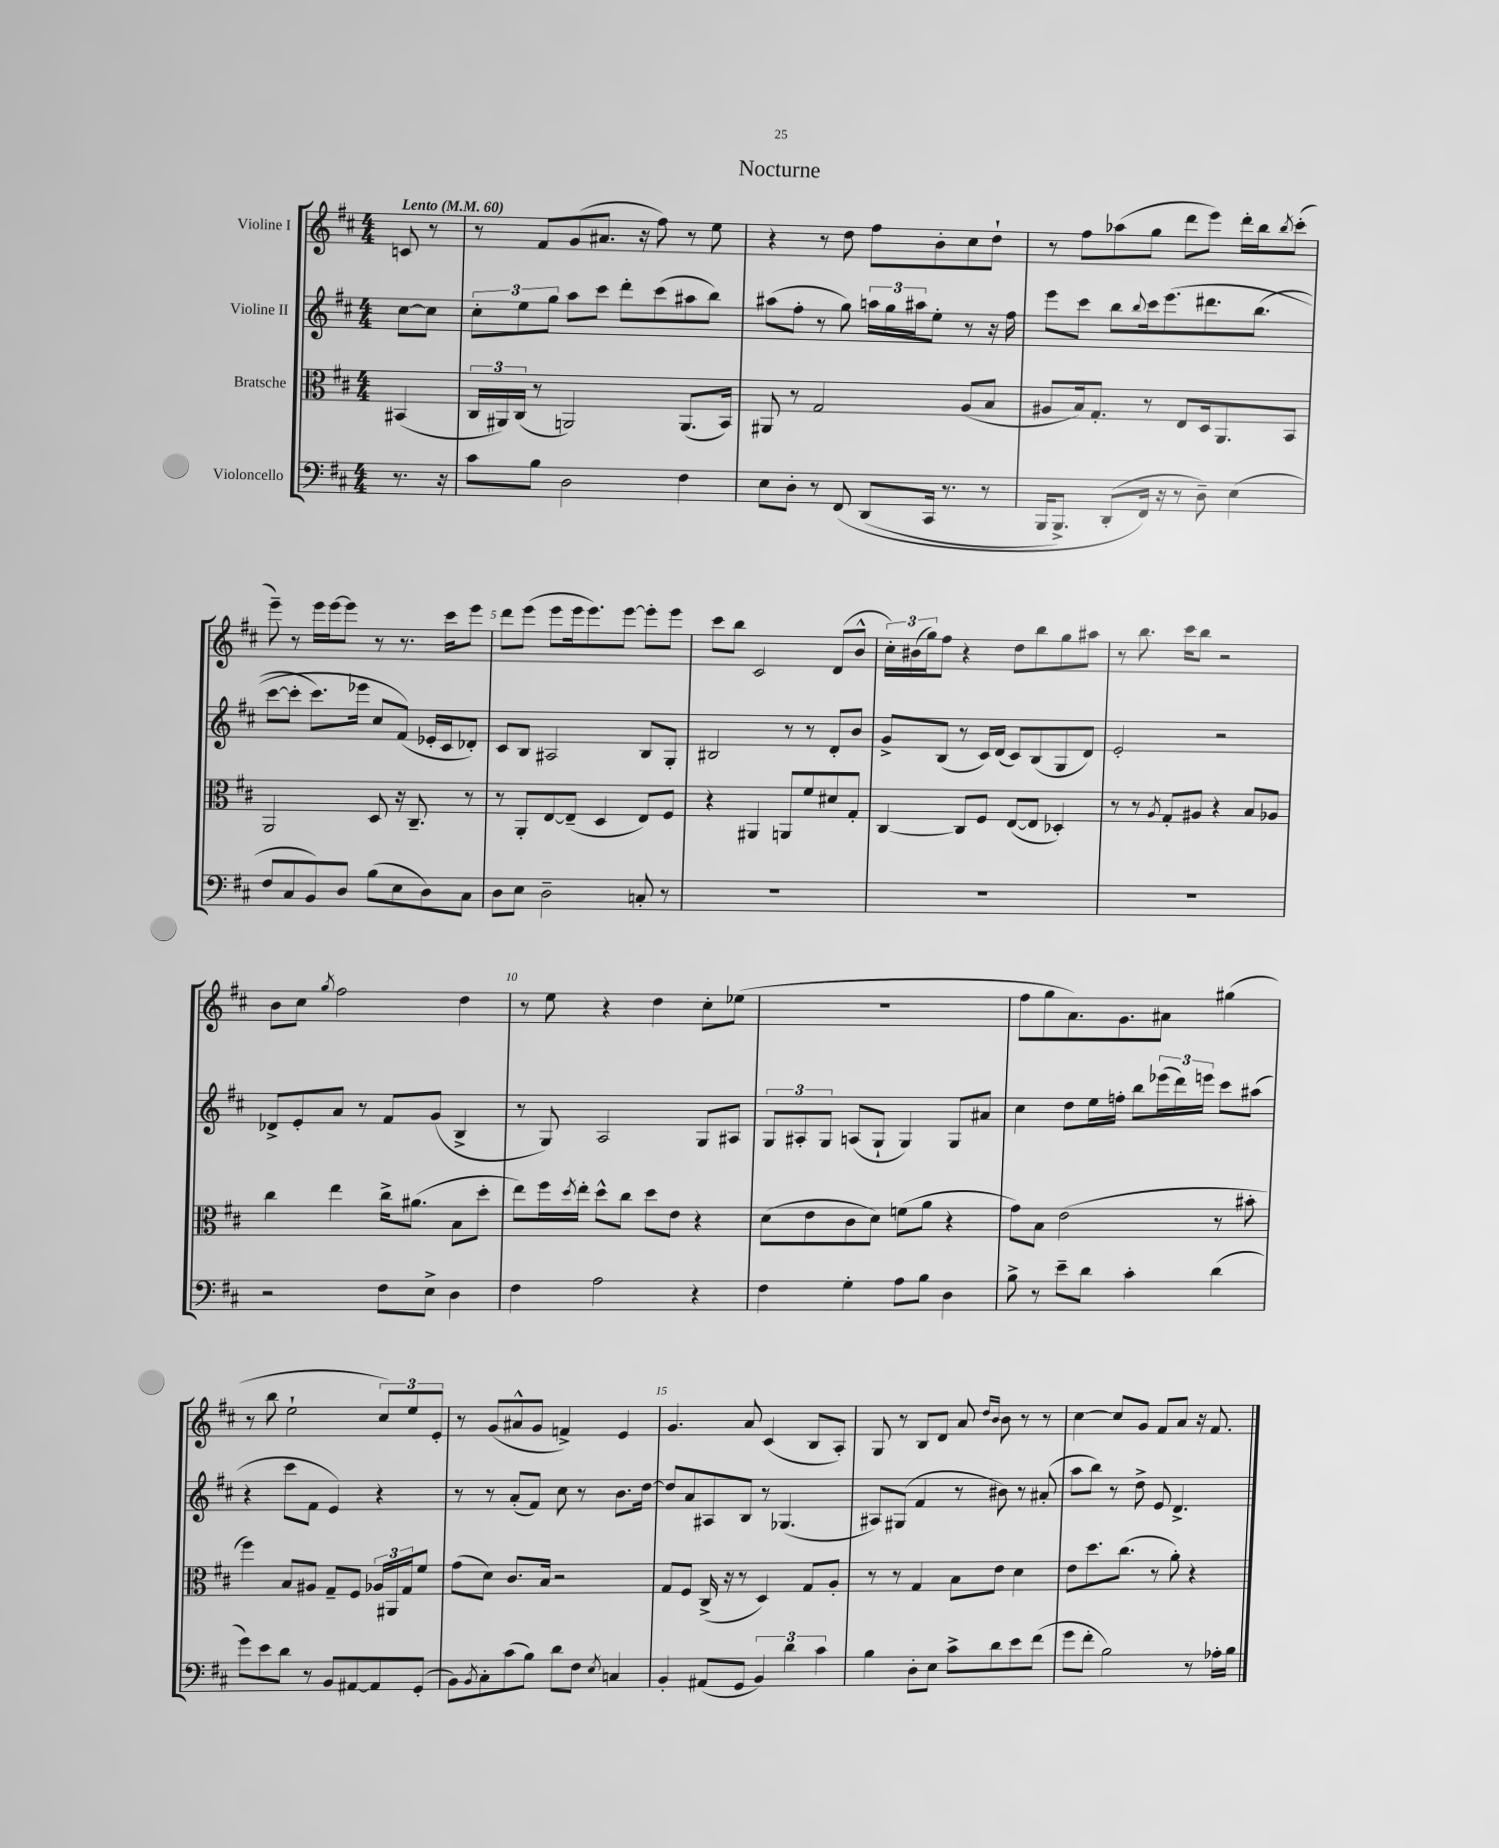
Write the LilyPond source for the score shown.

\header { title = "Nocturne" }
<<
\new StaffGroup <<
\new Staff = "s0" \with { instrumentName = "Violine I" } {
    \clef treble \key d \major \numericTimeSignature \time 4/4 \partial 4 \tempo "Lento" 4 = 60
    c'8 r8 |
    r8 fis'8 g'8( ais'8. r16 fis''8) r8 e''8 |
    r4 r8 d''8 fis''8 b'8-. cis''8 d''8-! |
    r8 fis''8 aes''8( g''8 d'''8 e'''8) d'''16-. b''16 \acciaccatura { b''8 } cis'''8-.( |
    e'''8--) r8 e'''16 e'''16~ e'''8 r8 r8. cis'''16 e'''8 |
    d'''8 e'''8( e'''8 e'''16 e'''8.) e'''8~ e'''8-. e'''8 |
    cis'''8 b''8 cis'2 d'8( b'8-^ |
    \tuplet 3/2 { cis''16-.) bis'16( g''16) } fis''8 r4 d''8 b''8 g''8 ais''8 |
    r8 b''8. cis'''16 b''8 r2 |
    b'8 cis''8 \acciaccatura { g''8 } fis''2 d''4 |
    r8 e''8 r4 d''4 cis''8-. ees''8( |
    r1 |
    fis''8 g''8 a'8.) g'8. ais'8 gis''4( |
    r8 b''8 e''2-! \tuplet 3/2 { cis''8) e''8 e'8-. } |
    r8 g'8( ais'8-^ g'8 f'4->) e'4 |
    g'4. a'8 cis'4( b8 a8-.) |
    g8 r8 b8 d'8 a'8 \grace { d''16 b'16 } b'8 r8 r8 |
    cis''4~ cis''8 g'8 fis'8 a'8 r16 fis'8. \bar "|." |
}
\new Staff = "s1" \with { instrumentName = "Violine II" } {
    \clef treble \key d \major \numericTimeSignature \time 4/4 \partial 4
    cis''8~ cis''8 |
    \tuplet 3/2 { cis''8-. e''8 g''8 } a''8 cis'''8 d'''8-. cis'''8( ais''8 b''8) |
    ais''8( fis''8-. r8 g''8) \tuplet 3/2 { a''16 g''16 ais''16 } e''8-. r8 r16 fis''16 |
    e'''8 cis'''8 b''8 \appoggiatura { b''8 } cis'''16 e'''8.\( dis'''8. b''8.( |
    cis'''8~ cis'''8-. cis'''8.) ees'''16 cis''8 fis'8(\) ees'16-. cis'16 des'8-.) |
    cis'8 b8 ais2 b8 g8-. |
    bis2 r8 r8 d'8-. b'8 |
    g'8-> b8( r8 cis'16) d'16( cis'8) b8( g8 d'8) |
    e'2-. r2 |
    des'8-> e'8-. a'8 r8 fis'8 g'8( b4-> |
    r8 g8) a2 g8 ais8 |
    \tuplet 3/2 { g8 ais8-. g8 } a8( g8-! g4) g8 ais'8 |
    cis''4 d''8 e''16 f''16-. b''8 \tuplet 3/2 { ees'''16( d'''16) e'''16 } cis'''8 ais''8( |
    r4 cis'''8 fis'8 e'4) r4 |
    r8 r8 a'8-.( fis'8) cis''8 r8 b'8. d''16~ |
    d''8 a'8 ais8 b8 r8 ges4.( |
    ais8) gis8( fis'4 r8 bis'8) r8 ais'8-.( |
    a''8 b''8) r8 d''8-> e'8 d'4.-> \bar "|." |
}
\new Staff = "s2" \with { instrumentName = "Bratsche" } {
    \clef alto \key d \major \numericTimeSignature \time 4/4 \partial 4
    bis,4( |
    \tuplet 3/2 { cis16 ais,16) cis16( } r8 a,2) a,8.( b,16) |
    ais,8 r8 g2 a8( b8 |
    ais8 b16) g8.-. r8 e8 d16 a,8. b,8 |
    a,2 d8 r16 cis8.-- r8 |
    r8 a,8-. e8~ e8--( d4 e8) fis8 |
    r4 ais,4 a,8 fis'8 dis'8 g8-. |
    cis4~ cis8 fis8 e8~( e8 des4-.) |
    r8 r8 \acciaccatura { a8 } g8-. ais8 r4 b8 aes8 |
    cis''4 e''4 cis''16-> ais'8.( b8 d''8-. |
    e''8) fis''16 \acciaccatura { d''8 } e''16-. d''8-^ cis''8 d''8 e'8 r4 |
    d'8( e'8 cis'8 d'8) f'8( a'8 r4 |
    g'8) b8 e'2( r8 bis'8-. |
    fis''4) b8 ais8 g8-- fis8 \tuplet 3/2 { aes16 ais,16 g16 } fis'8 |
    g'8( d'8) cis'8. b16 r2 |
    g8 fis8 cis16->( r16 r8 d4) g8 a8-. |
    r8 r8 g4 b8 e'8 d'4 |
    e'8 d''8. cis''8.( r8 a'8-.) r4 \bar "|." |
}
\new Staff = "s3" \with { instrumentName = "Violoncello" } {
    \clef bass \key d \major \numericTimeSignature \time 4/4 \partial 4
    r8. r16 |
    cis'8 b8 d2 fis4 |
    e8 d8-. r8 fis,8\( d,8( cis,16 r8. r8 |
    b,,16 b,,8.->) d,8-.( fis,16\) r16 r8 d8--) e4( |
    fis8 cis8 b,8) d8 b8( e8 d8) cis8 |
    d8 e8 d2-- c8-. r8 |
    R1 |
    R1 |
    R1 |
    r2 fis8 e8-> d4 |
    fis4 a2 r4 |
    fis4 g4-. a8 b8 d4 |
    b8-> r8 e'8-- d'8 cis'4-. d'4( |
    g'8) e'8 d'8 r8 b,8 ais,8~ ais,8 g,8-.( |
    b,8) \acciaccatura { b,8 } cis8-. cis'8( b8) d'8 fis8 \acciaccatura { e8 } c4 |
    b,4-. ais,8( g,8 \tuplet 3/2 { b,4) d'4 cis'4 } |
    b4 d8-. e8 cis'8-> d'8 e'8 fis'8( |
    g'8 fis'8-. b2) r8 aes16-. b16 \bar "|." |
}
>>
>>
\layout { \context { \Score \override BarNumber.break-visibility = ##(#f #t #t) barNumberVisibility = #(every-nth-bar-number-visible 5) } }
